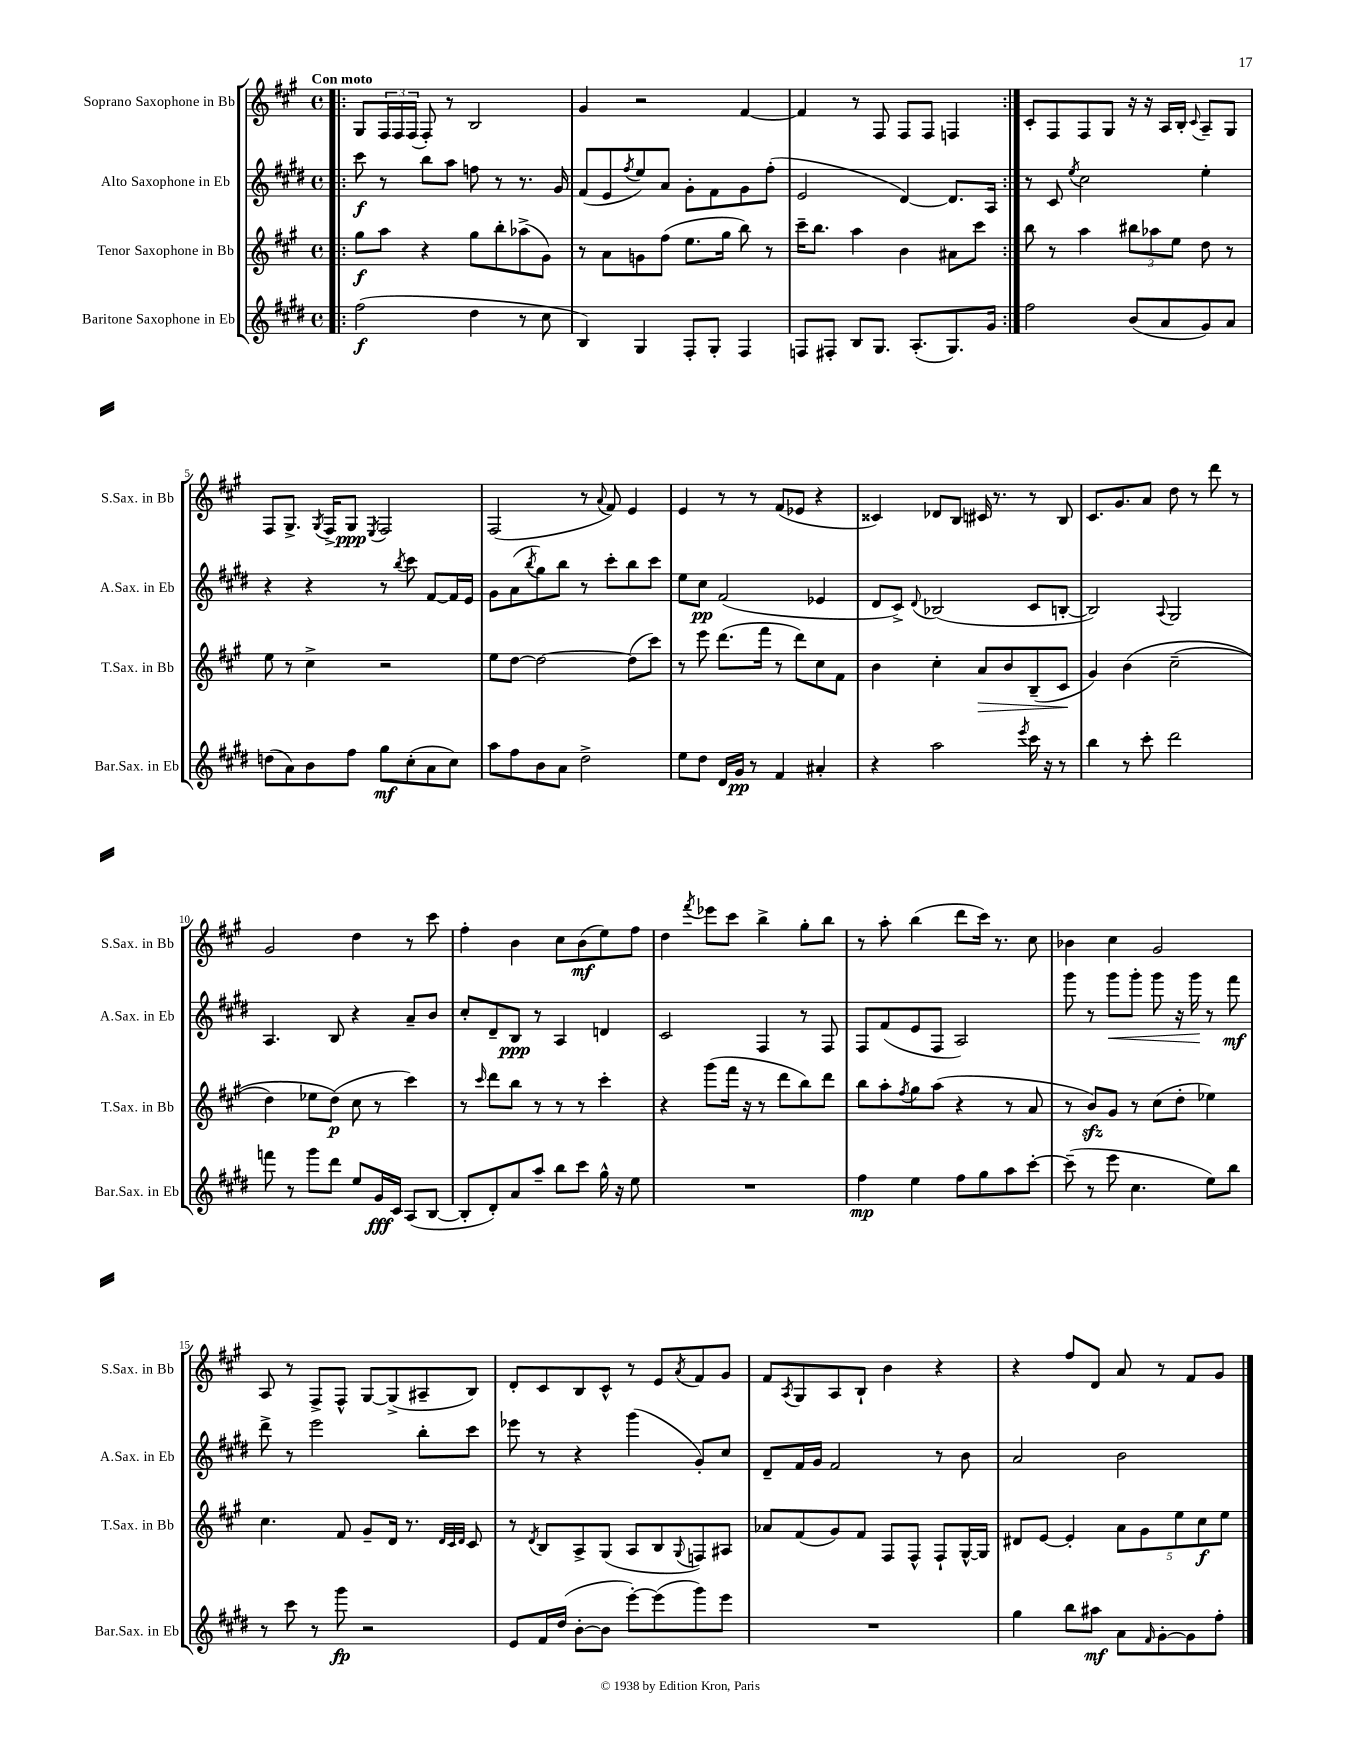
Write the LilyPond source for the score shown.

<<
\new StaffGroup <<
\new Staff = "s0" \with { instrumentName = "Soprano Saxophone in Bb" shortInstrumentName = "S.Sax. in Bb" } {
    \clef treble \key a \major \defaultTimeSignature \time 4/4 \tempo "Con moto"
    \repeat volta 2 { \bar ".|:" gis8 \tuplet 3/2 { fis16 fis16 fis16( } fis8-.) r8 b2 |
    gis'4 r2 fis'4~ |
    fis'4 r8 fis8 fis8 fis8 f4 | }
    cis'8-. fis8 fis8 gis8 r16 r16 a16 b16-. \appoggiatura { cis'8 } a8-- gis8 |
    fis8 gis8.-> \acciaccatura { gis8 } fis16-> gis8\ppp \acciaccatura { e8 } fis2 |
    fis2( r8 \appoggiatura { a'8 } fis'8) e'4 |
    e'4 r8 r8 fis'8( ees'8 r4 |
    cisis'4) des'8 b8 cis'16 r8. r8 b8 |
    cis'8. gis'8. a'8 d''8 r8 d'''8 r8 |
    gis'2 d''4 r8 cis'''8 |
    fis''4-. b'4 cis''8 b'8\mf( e''8) fis''8 |
    d''4 \acciaccatura { fis'''8 } ees'''8 cis'''8 b''4-> gis''8-. b''8 |
    r8 a''8-. b''4( d'''8 cis'''16) r8. cis''8 |
    bes'4 cis''4 gis'2 |
    a8 r8 fis8-> fis8-^ gis8~ gis8->( ais8-- b8) |
    d'8-. cis'8 b8 cis'8-^ r8 e'8 \acciaccatura { a'8 } fis'8 gis'8 |
    fis'8 \acciaccatura { a8 } gis8 a8 b8-! b'4 r4 |
    r4 fis''8 d'8 a'8 r8 fis'8 gis'8 \bar "|." |
}
\new Staff = "s1" \with { instrumentName = "Alto Saxophone in Eb" shortInstrumentName = "A.Sax. in Eb" } {
    \clef treble \key e \major \defaultTimeSignature \time 4/4
    \repeat volta 2 { \bar ".|:" cis'''8\f r8 b''8 a''8 f''8 r8 r8. gis'16 |
    fis'8( e'8 \acciaccatura { fis''8 } e''8) a'8 gis'8-. fis'8 gis'8 fis''8-.( |
    e'2 dis'4~) dis'8. a16 | }
    r8 cis'8 \acciaccatura { e''8 } cis''2 e''4-. |
    r4 r4 r8 \acciaccatura { b''8 } cis'''8 fis'8~ fis'16 e'16 |
    gis'8 a'8( \acciaccatura { b''8 } gis''8) b''8 r8 cis'''8-. b''8 cis'''8 |
    e''8 cis''8\pp fis'2( ees'4 |
    dis'8 cis'8->) \appoggiatura { dis'8 } bes2( cis'8 b8~-. |
    b2) \appoggiatura { a8 } gis2 |
    a4. b8 r4 a'8-- b'8 |
    cis''8-. dis'8-- b8\ppp r8 a4 d'4 |
    cis'2 fis4 r8 fis8 |
    fis8 fis'8( e'8 fis8 a2) |
    gis'''8 r8 gis'''8\< gis'''8-. gis'''8 r16 gis'''16\! r8 fis'''8\mf |
    dis'''8-> r8 e'''2 b''8-. cis'''8 |
    ees'''8 r8 r4 gis'''4( gis'8-.) cis''8 |
    dis'8-- fis'16 gis'16 fis'2 r8 b'8 |
    a'2 b'2 \bar "|." |
}
\new Staff = "s2" \with { instrumentName = "Tenor Saxophone in Bb" shortInstrumentName = "T.Sax. in Bb" } {
    \clef treble \key a \major \defaultTimeSignature \time 4/4
    \repeat volta 2 { \bar ".|:" gis''8\f a''8 r4 gis''8 b''8-. aes''8->( gis'8) |
    r8 a'8 g'8 fis''8( e''8. gis''16 b''8) r8 |
    cis'''16-- b''8. a''4 b'4 ais'8 cis'''8 | }
    b''8 r8 a''4 \tuplet 3/2 { bis''8 aes''8 e''8 } d''8 r8 |
    e''8 r8 cis''4-> r2 |
    e''8 d''8~ d''2~ d''8( cis'''8) |
    r8 e'''8 d'''8.( fis'''16 r8 d'''8) cis''8 fis'8 |
    b'4 cis''4-. a'8\> b'8 b8--( cis'8\! |
    gis'4) b'4\( cis''2--( |
    d''4) ees''8 d''8\p(\) cis''8 r8 cis'''4) |
    r8 \grace { cis'''16 } d'''8 b''8 r8 r8 r8 cis'''4-. |
    r4 gis'''8( fis'''16 r16 r8 d'''8 b''8) d'''8 |
    b''8 a''8-. \acciaccatura { fis''8 } gis''8 a''8( r4 r8 a'8 |
    r8 b'8\sfz) gis'8 r8 cis''8( d''8-. ees''4) |
    cis''4. fis'8 gis'8-- d'16 r8. \grace { d'32 cis'32 d'32 } cis'8 |
    r8 \acciaccatura { d'8 } b8 a8-> gis8( a8 b8 \appoggiatura { gis8 } f8) ais8 |
    aes'8 fis'8( gis'8) fis'8 fis8 fis8-^ fis8-! gis16~-^ gis16 |
    dis'8 e'8~ e'4-. \tuplet 5/4 { a'8 gis'8 e''8 cis''8\f e''8 } \bar "|." |
}
\new Staff = "s3" \with { instrumentName = "Baritone Saxophone in Eb" shortInstrumentName = "Bar.Sax. in Eb" } {
    \clef treble \key e \major \defaultTimeSignature \time 4/4
    \repeat volta 2 { \bar ".|:" fis''2\f( dis''4 r8 cis''8 |
    b4) gis4 fis8-. gis8-. fis4 |
    f8 fis8-. b8 gis8. a8.-.( gis8.) gis'16 | }
    fis''2 b'8( a'8 gis'8) a'8 |
    d''8( a'8) b'8 fis''8 gis''8\mf cis''8-.( a'8 cis''8) |
    a''8 fis''8 b'8 a'8 dis''2-> |
    e''8 dis''8 dis'16 gis'16\pp r8 fis'4 ais'4-. |
    r4 a''2 \acciaccatura { e'''8 } cis'''16 r16 r8 |
    b''4 r8 cis'''8-. dis'''2 |
    f'''8 r8 gis'''8 dis'''8 e''8 gis'16\fff cis'16 a8( b8~ |
    b8-. dis'8-.) a'8 a''8-- b''8 cis'''8 gis''16-^ r16 e''8 |
    R1 |
    fis''4\mp e''4 fis''8 gis''8 a''8 cis'''8~-. |
    cis'''8--( r8 e'''8 cis''4. e''8) b''8 |
    r8 cis'''8 r8 gis'''8\fp r2 |
    e'8 fis'16 dis''16( b'8~-. b'8 e'''8~-.) e'''8( gis'''8) e'''8 |
    R1 |
    gis''4 b''8 ais''8\mf a'8 \grace { fis'16 } gis'8~-. gis'8 fis''8-. \bar "|." |
}
>>
>>
